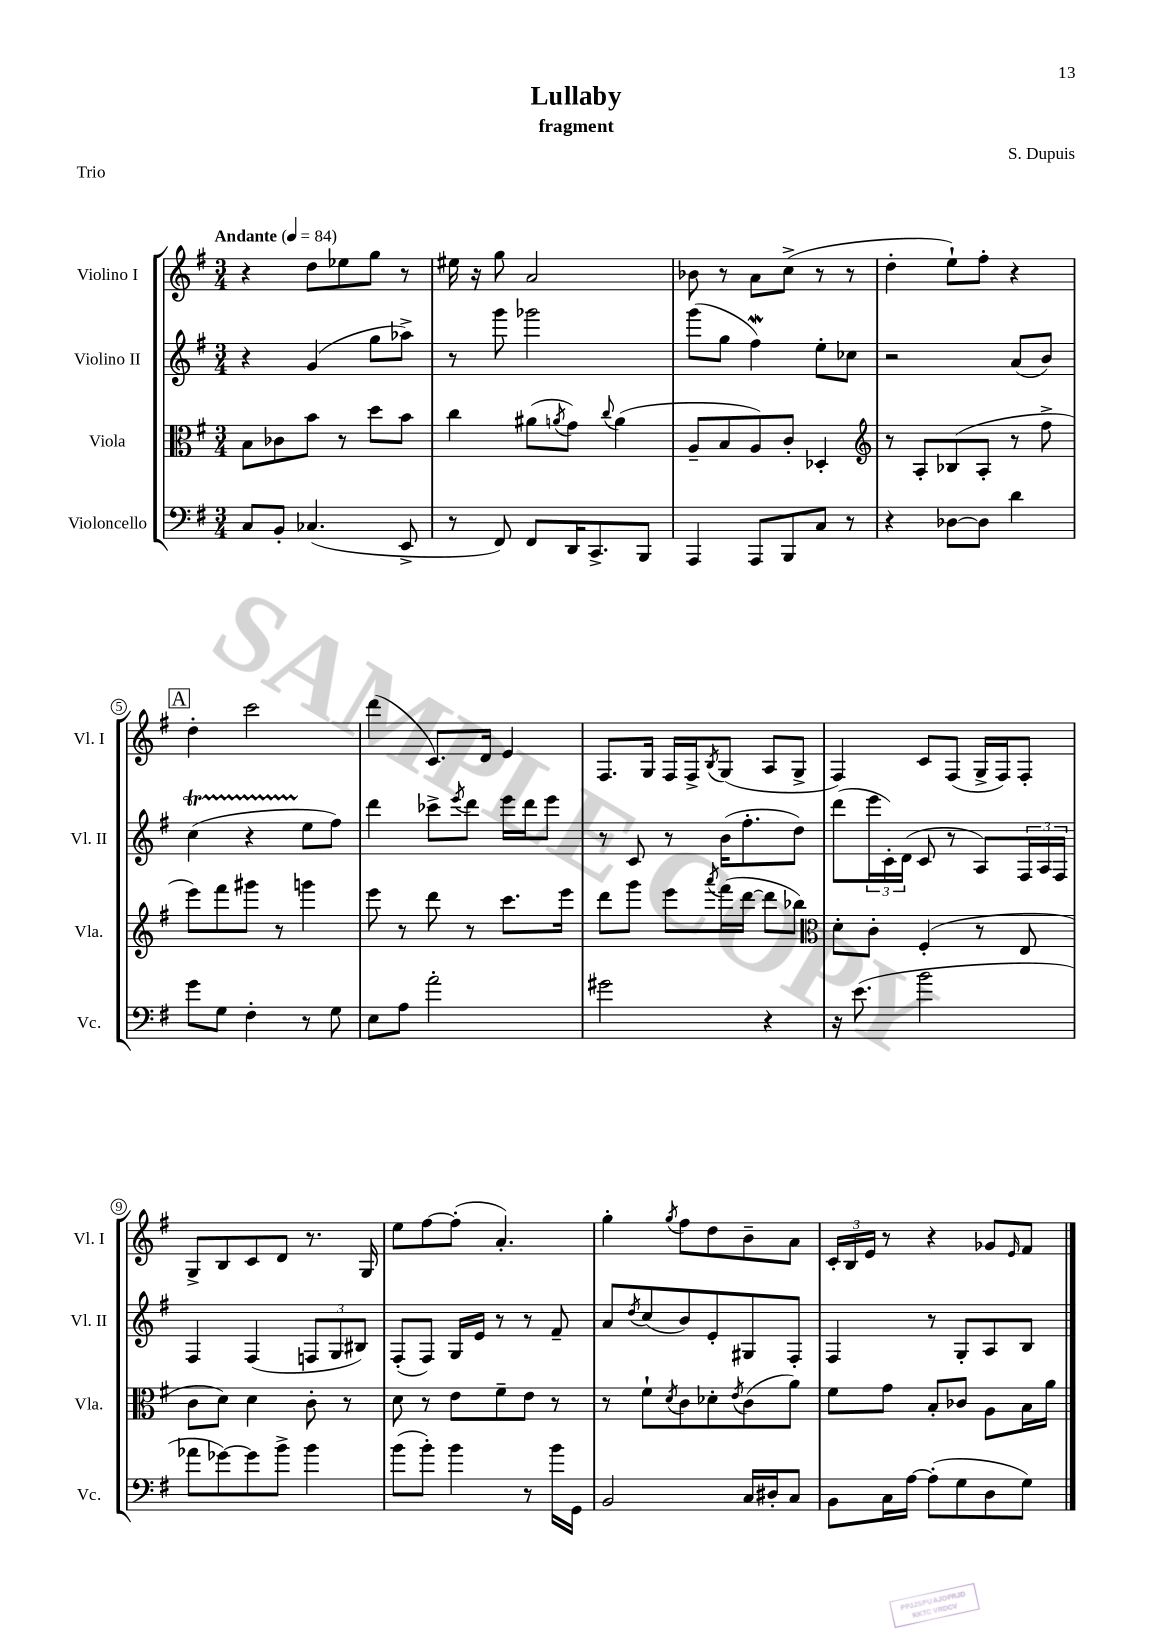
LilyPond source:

\header { title = "Lullaby" composer = "S. Dupuis" subtitle = "fragment" piece = "Trio" }
<<
\new StaffGroup <<
\new Staff = "s0" \with { instrumentName = "Violino I" shortInstrumentName = "Vl. I" } {
    \clef treble \key g \major \numericTimeSignature \time 3/4 \tempo "Andante" 4 = 84
    r4 d''8 ees''8 g''8 r8 |
    eis''16 r16 g''8 a'2 |
    bes'8 r8 a'8 c''8->( r8 r8 |
    d''4-. e''8-!) fis''8-. r4 |
    \mark \markup { \box "A" } d''4-. c'''2 |
    d'''4( c'8.) d'16 e'4 |
    fis8. g16 fis16 fis16-> \acciaccatura { b8 } g8( a8 g8-> |
    fis4) c'8 fis8( g16-> fis16) fis8-. |
    g8-> b8 c'8 d'8 r8. g16 |
    e''8 fis''8~ fis''8-.( a'4.-.) |
    g''4-. \acciaccatura { g''8 } fis''8 d''8 b'8-- a'8 |
    \tuplet 3/2 { c'16-. b16 e'16 } r8 r4 ges'8 \grace { e'16 } fis'8 \bar "|." |
}
\new Staff = "s1" \with { instrumentName = "Violino II" shortInstrumentName = "Vl. II" } {
    \clef treble \key g \major \numericTimeSignature \time 3/4
    r4 g'4( g''8 aes''8->) |
    r8 g'''8 ges'''2 |
    g'''8( g''8 fis''4\mordent) e''8-. ces''8 |
    r2 a'8( b'8) |
    \mark \markup { \box "A" } c''4\startTrillSpan( r4 e''8\stopTrillSpan fis''8) |
    d'''4 ces'''8-> \acciaccatura { e'''8 } d'''8 e'''16 d'''16 e'''8 |
    r8 c'8 r8 b'16( fis''8.-. d''8) |
    d'''8( \tuplet 3/2 { e'''16 c'16-.) d'16( } c'8 r8 a8) \tuplet 3/2 { fis16 a16 fis16 } |
    fis4 fis4( \tuplet 3/2 { f8 g8 bis8) } |
    fis8-.( fis8) g16 e'16 r8 r8 fis'8-- |
    a'8 \acciaccatura { d''8 } c''8( b'8) e'8-. gis8 fis8-. |
    fis4 r8 g8-. a8 b8 \bar "|." |
}
\new Staff = "s2" \with { instrumentName = "Viola" shortInstrumentName = "Vla." } {
    \clef alto \key g \major \numericTimeSignature \time 3/4
    b8 ces'8 b'8 r8 d''8 b'8 |
    c''4 ais'8( \acciaccatura { a'8 } g'8) \appoggiatura { c''8 } a'4( |
    a8-- b8 a8) c'8-. des4-. |
    \clef treble r8 a8-. bes8( a8-. r8 fis''8-> |
    \mark \markup { \box "A" } e'''8) fis'''8 gis'''8 r8 g'''4 |
    e'''8 r8 d'''8 r8 c'''8. e'''16 |
    d'''8 g'''8 e'''8 \acciaccatura { a'''8 } fis'''16( d'''16~ d'''8 bes''8) |
    \clef alto d'8-. c'8-. fis4-.( r8 e8 |
    c'8 d'8) d'4 c'8-. r8 |
    d'8 r8 e'8 fis'8-- e'8 r8 |
    r8 fis'8-! \acciaccatura { d'8 } c'8 des'8-. \acciaccatura { e'8 } c'8( a'8) |
    fis'8 g'8 b8-. ces'8 a8 b16 a'16 \bar "|." |
}
\new Staff = "s3" \with { instrumentName = "Violoncello" shortInstrumentName = "Vc." } {
    \clef bass \key g \major \numericTimeSignature \time 3/4
    c8 b,8-. ces4.( e,8-> |
    r8 fis,8) fis,8 d,16 c,8.-> b,,8 |
    a,,4 a,,8 b,,8 c8 r8 |
    r4 des8~ des8 d'4 |
    \mark \markup { \box "A" } g'8 g8 fis4-. r8 g8 |
    e8 a8 a'2-. |
    gis'2 r4 |
    r16 e'8.( b'2 |
    aes'8 ges'8~) ges'8 b'8-> b'4 |
    b'8( b'8-.) b'4 r8 b'16 g,16 |
    b,2 c16 dis16-. c8 |
    b,8 c16 a16~ a8-.( g8 d8 g8) \bar "|." |
}
>>
>>
\layout { \context { \Score \override BarNumber.stencil = #(make-stencil-circler 0.1 0.3 ly:text-interface::print) } }
